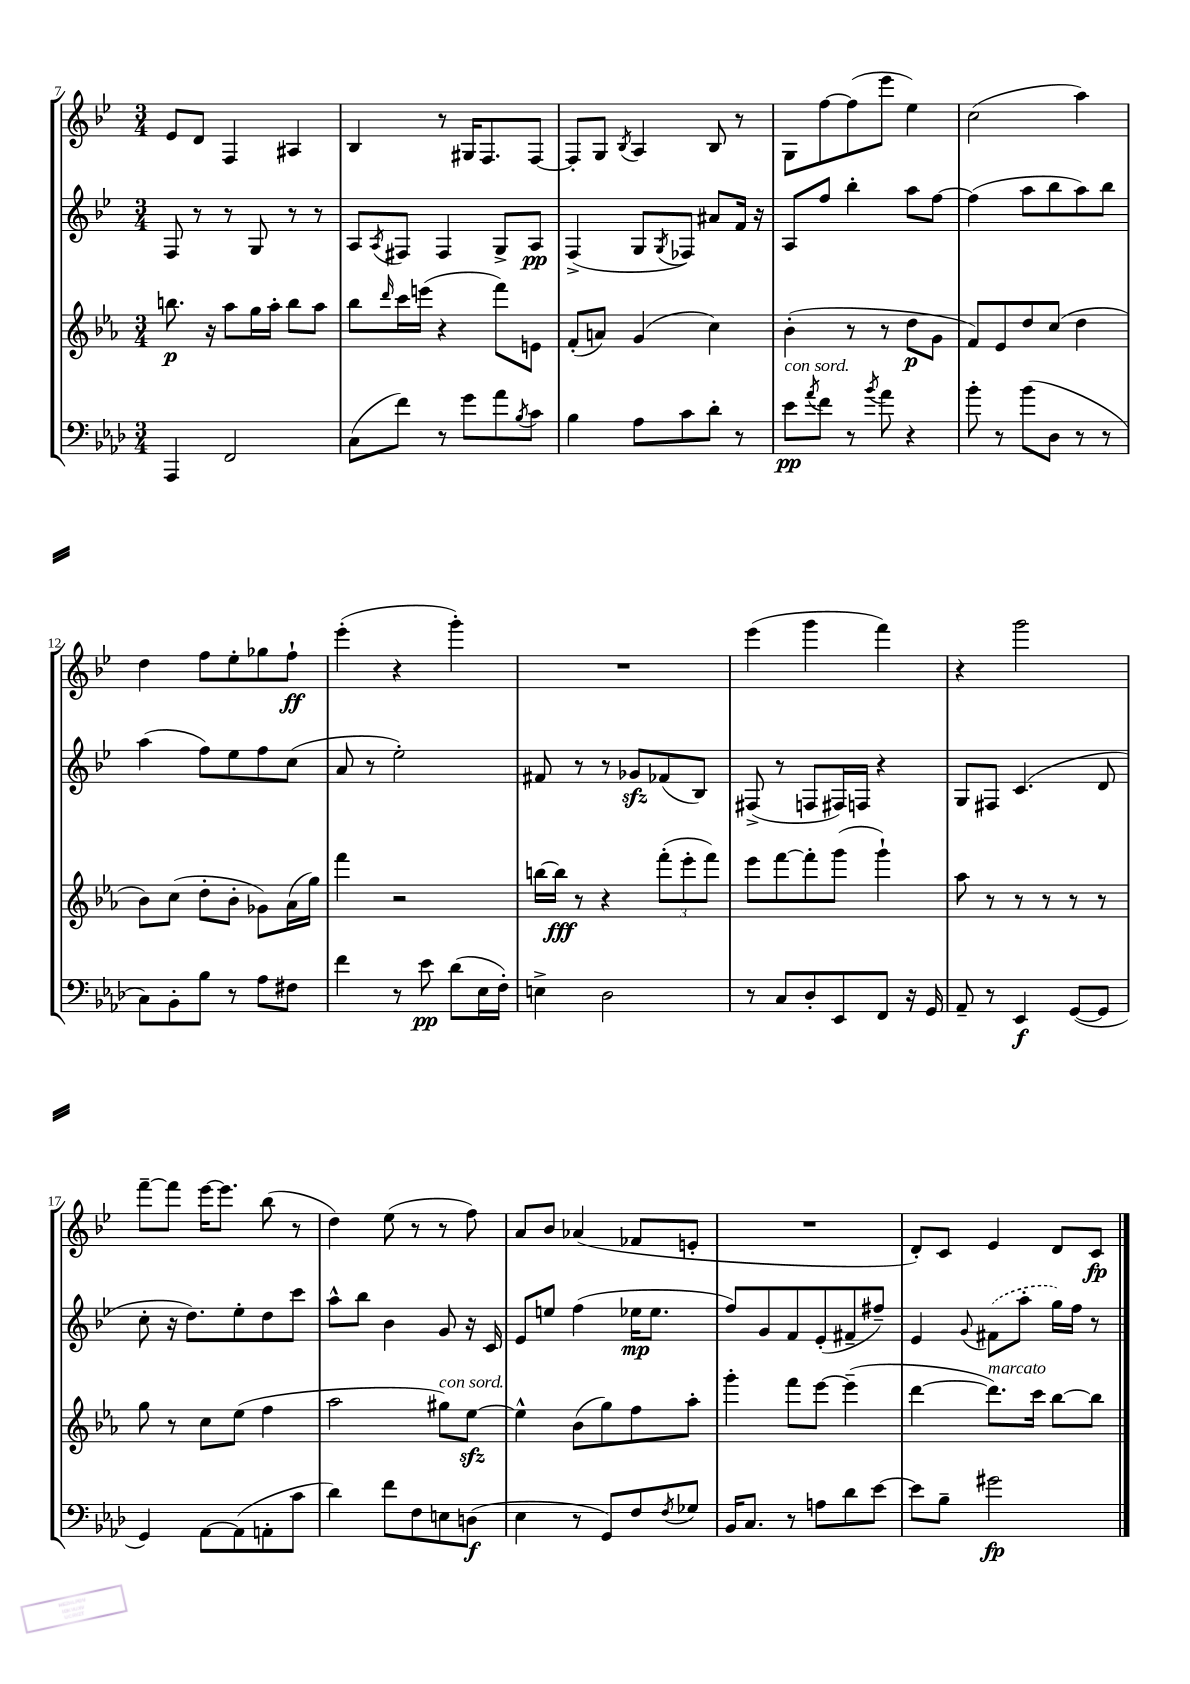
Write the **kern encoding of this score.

**kern	**kern	**kern	**kern
*staff4	*staff3	*staff2	*staff1
*clefF4	*clefG2	*clefG2	*clefG2
*k[b-e-a-d-]	*k[b-e-a-]	*k[b-e-]	*k[b-e-]
*M3/4	*M3/4	*M3/4	*M3/4
4AAA-	8.bb	8F	8e-
.	.	8r	8d
.	16r	.	.
2FF	8aa-	8r	4F
.	16gg	8G	.
.	16aa-'	.	.
.	8bb	8r	4A#
.	8aa-	8r	.
=	=	=	=
(8C	8bb-	8A	4B-
.	16qqddd	8qA	.
8f)	16ccc	8F#	.
.	(16eee	.	.
8r	4r	4F#	8r
8g	.	.	16G#
.	.	.	8.F
8a-	8fff)	8G^	.
8qB-	.	.	.
8c	8e	8A	[8F
=	=	=	=
4B-	(8f'	(4F^	8F']
.	8a)	.	8G
.	.	.	8qB-
8A-	(4g	8G	4A
.	.	8qG	.
8c	.	8F-)	.
8d-'	4cc)	8a#	8B-
8r	.	16f	8r
.	.	16r	.
=	=	=	=
8e-	(4b-'	8A	8G
8qa-	.	.	.
8f	.	8ff	[8ff
8r	8r	4bb-'	(8ff]
8qb-	.	.	.
8a-	8r	.	8eee-
4r	8dd	8aa	4ee-)
.	8g	[8ff	.
=	=	=	=
8b-'	8f)	(4ff]	(2cc
8r	8e-	.	.
(8b-	8dd	8aa	.
8D-	(8cc	8bb-	.
8r	4dd	8aa)	4aa)
8r	.	8bb-	.
=	=	=	=
8C)	8b-)	(4aa	4dd
8BB-'	(8cc	.	.
8B-	8dd'	8ff)	8ff
8r	8b-'	8ee-	8ee-'
8A-	8g-)	8ff	8gg-
8F#	(16a-	(8cc	8ff`
.	16gg)	.	.
=	=	=	=
4f	4fff	8a	(4eee-'
.	.	8r	.
8r	2r	2ee-')	4r
8e-	.	.	.
(8d-	.	.	4ggg')
16E-	.	.	.
16F')	.	.	.
=	=	=	=
4E^	[16bb	8f#	2.r
.	16bb]	.	.
.	8r	8r	.
2D-	4r	8r	.
.	.	8g-	.
.	(12fff'	(8f-	.
.	12eee-'	.	.
.	.	8B-)	.
.	12fff)	.	.
=	=	=	=
8r	8eee-	(8F#^	(4eee-
8C	[8fff	8r	.
8D-'	8fff']	8F	4ggg
8EE-	(8ggg	16F#)	.
.	.	16F	.
8FF	4ggg`)	4r	4fff)
16r	.	.	.
16GG	.	.	.
=	=	=	=
8AA-~	8aa-	8G	4r
8r	8r	8F#	.
4EE-	8r	(4.c	2ggg
.	8r	.	.
([8GG	8r	.	.
8GG]	8r	8d	.
=	=	=	=
4GG)	8gg	8cc'	[8fff~
.	8r	16r	8fff]
.	.	8.dd)	.
[8AA-	8cc	.	[16eee-
.	.	.	8.eee-]
(8AA-]	(8ee-	8ee-'	.
8AA'	4ff	8dd	(8bb-
8c	.	8ccc	8r
=	=	=	=
4d-)	2aa-	8aa^^	4dd)
.	.	8bb-	.
8f	.	4b-	(8ee-
8F	.	.	8r
8E	8gg#)	8g	8r
(8D	[8ee-	16r	8ff)
.	.	16c	.
=	=	=	=
4E-	4ee-^^]	8e-	8a
.	.	8ee	8b-
8r	(8b-	(4ff	(4a-
8GG)	8gg)	.	.
8F	8ff	16ee-	8f-
.	.	8.ee-	.
8qF	.	.	.
8G-	8aa-'	.	8e'
=	=	=	=
16BB-	4ggg'	8ff)	2.r
8.C	.	.	.
.	.	8g	.
8r	8fff	8f	.
8A	[8eee-	(8e-'	.
8d-	(4eee-~]	8f#~	.
[8e-	.	8ff#~)	.
=	=	=	=
8e-]	[4ddd	4e-	8d')
8B-~	.	.	8c
.	.	8qqg	.
2g#	8.ddd])	(8f#	4e-
.	.	8aa'	.
.	16ccc	.	.
.	[8bb-	16gg)	8d
.	.	16ff	.
.	8bb-]	8r	8c
==	==	==	==
*-	*-	*-	*-
